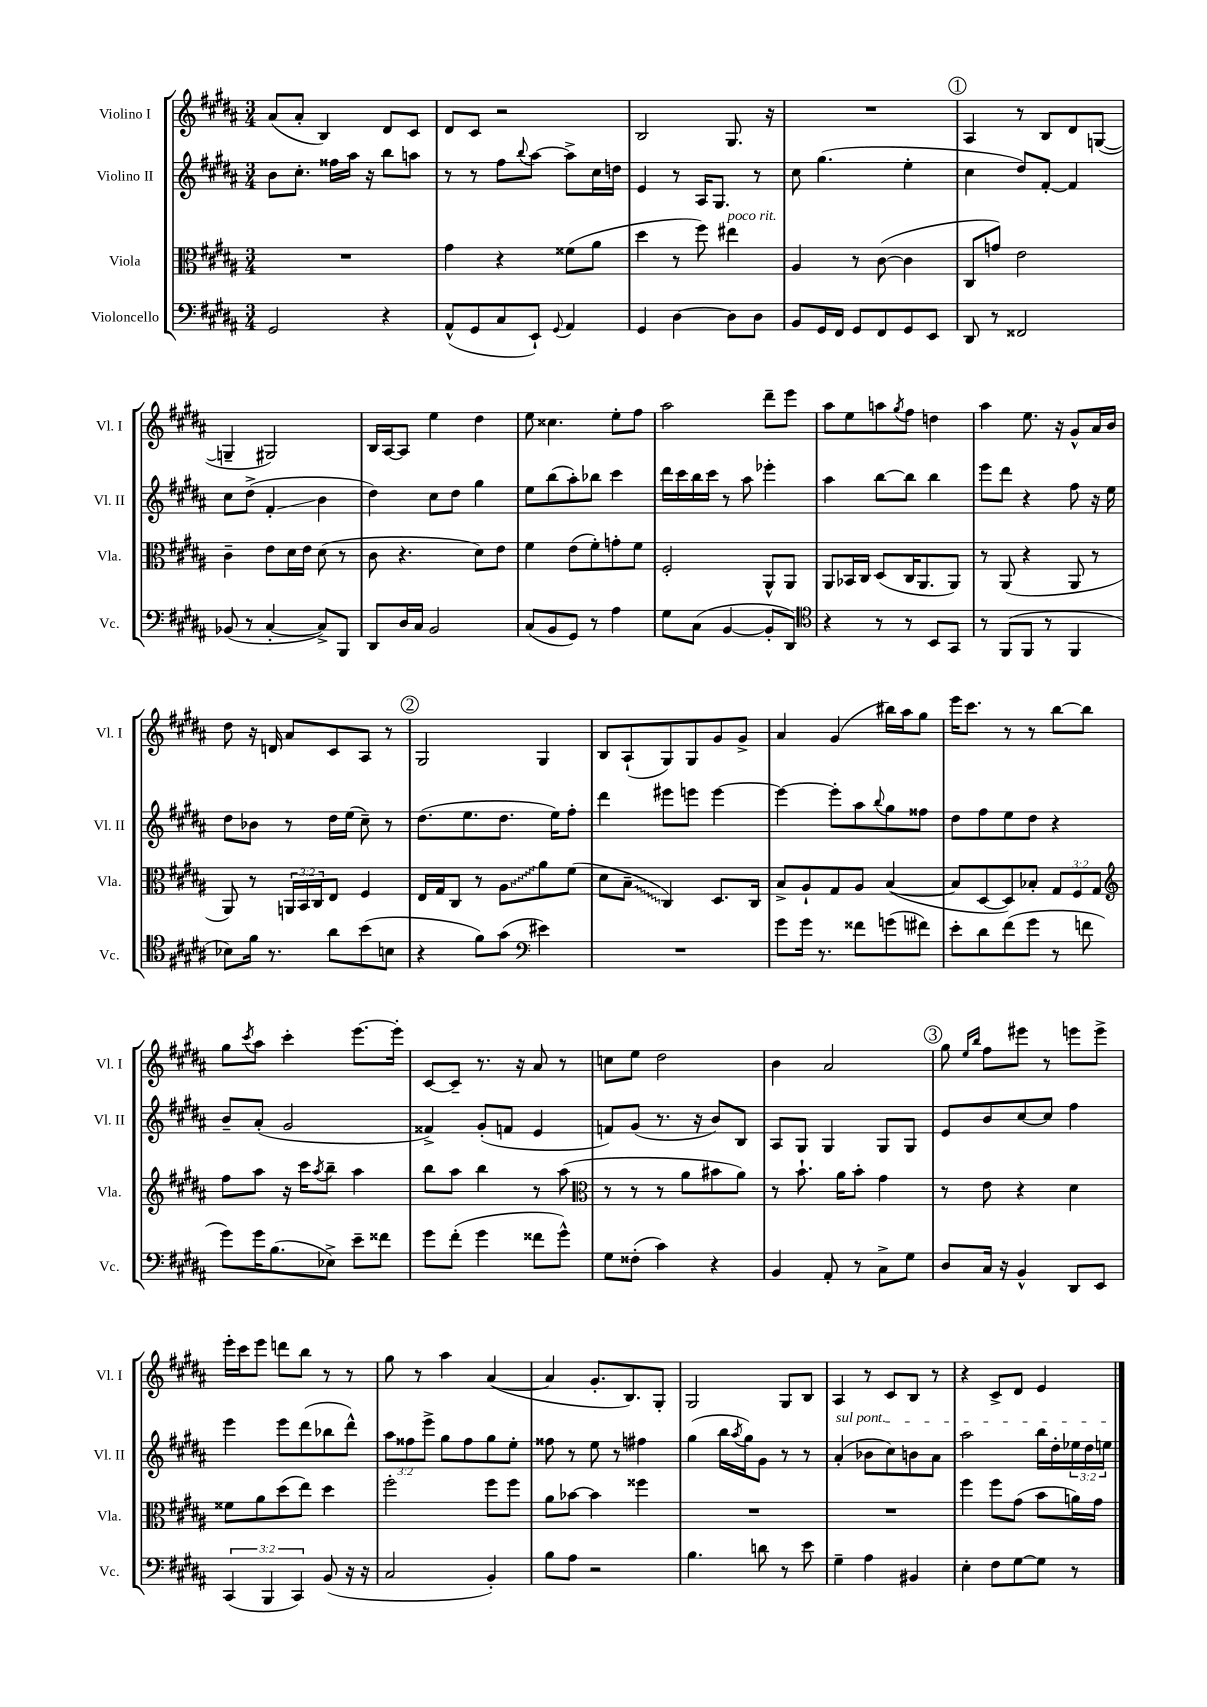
<<
\new StaffGroup <<
\new Staff = "s0" \with { instrumentName = "Violino I" shortInstrumentName = "Vl. I" } {
    \clef treble \key b \major \numericTimeSignature \time 3/4
    ais'8( ais'8-. b4) dis'8 cis'8 |
    dis'8 cis'8 r2 |
    b2 gis8. r16 |
    R2. |
    \mark \markup { \circle "1" } ais4 r8 b8 dis'8 g8~( |
    g4-- gis2) |
    b16 ais16~ ais8 e''4 dis''4 |
    e''8 cisis''4. e''8-. fis''8 |
    ais''2 dis'''8-- e'''8 |
    ais''8 e''8 a''8 \acciaccatura { gis''8 } fis''8 d''4 |
    ais''4 e''8. r16 gis'8-^ ais'16 b'16 |
    dis''8 r16 d'16 ais'8 cis'8 ais8 r8 |
    \mark \markup { \circle "2" } gis2 gis4 |
    b8 ais8-!( gis8) gis8 gis'8 gis'8-> |
    ais'4 gis'4( bis''16) ais''16 gis''8 |
    e'''16 cis'''8. r8 r8 b''8~ b''8 |
    gis''8 \acciaccatura { cis'''8 } ais''8 cis'''4-. e'''8.~ e'''16-. |
    cis'8~ cis'8-- r8. r16 ais'8 r8 |
    c''8 e''8 dis''2 |
    b'4 ais'2 |
    \mark \markup { \circle "3" } gis''8 \grace { e''16 b''16 } fis''8 eis'''8 r8 e'''8 e'''8-> |
    e'''16-. cis'''16 e'''8 d'''8 b''8 r8 r8 |
    gis''8 r8 ais''4 ais'4~( |
    ais'4 gis'8.-. b8.) gis8-. |
    gis2 gis8 b8 |
    ais4 r8 cis'8 b8 r8 |
    r4 cis'8-> dis'8 e'4 \bar "|." |
}
\new Staff = "s1" \with { instrumentName = "Violino II" shortInstrumentName = "Vl. II" } {
    \clef treble \key b \major \numericTimeSignature \time 3/4 \override Staff.TupletNumber.text = #tuplet-number::calc-fraction-text
    b'8 cis''8.-. fisis''16 ais''16 r16 b''8 a''8 |
    r8 r8 fis''8 \appoggiatura { b''8 } ais''8~ ais''8-> cis''16 d''16 |
    e'4 r8 ais16 gis8. r8 |
    cis''8 gis''4.( e''4-. |
    \mark \markup { \circle "1" } cis''4 dis''8) fis'8~-. fis'4 |
    cis''8 dis''8->( fis'4-.\glissando b'4 |
    dis''4) cis''8 dis''8 gis''4 |
    e''8 b''8( ais''8-.) bes''8 cis'''4 |
    dis'''16 cis'''16 b''16 cis'''16 r8 ais''8 ees'''4-. |
    ais''4 b''8~ b''8 b''4 |
    e'''8 dis'''8 r4 fis''8 r16 e''16 |
    dis''8 bes'8 r8 dis''16 e''16( cis''8--) r8 |
    \mark \markup { \circle "2" } dis''8.( e''8. dis''8. e''16) fis''8-. |
    dis'''4 eis'''8 e'''8 e'''4~ |
    e'''4~ e'''8-. ais''8 \appoggiatura { b''8 } gis''8 fisis''8 |
    dis''8 fis''8 e''8 dis''8 r4 |
    b'8-- ais'8-.( gis'2 |
    fisis'4->) gis'8-.( f'8 e'4 |
    f'8) gis'8( r8. r16 b'8) b8 |
    ais8 gis8 gis4 gis8 gis8 |
    \mark \markup { \circle "3" } e'8 b'8 cis''8~ cis''8 fis''4 |
    e'''4 e'''8 dis'''8( bes''8 dis'''8-^) |
    \tuplet 3/2 { ais''8 fisis''8 e'''8-> } gis''8 fisis''8 gis''8 e''8-. |
    fisis''8 r8 e''8 r8 fis''4 |
    gis''4( b''16 \acciaccatura { ais''8 } gis''16) gis'8 r8 r8 |
    \once \override TextSpanner.bound-details.left.text = \markup { \italic "sul pont." } ais'4-.\startTextSpan( bes'8 cis''8) b'8 ais'8 |
    ais''2 b''16 dis''16-. \tuplet 3/2 { ees''16 dis''16 e''16\stopTextSpan } \bar "|." |
}
\new Staff = "s2" \with { instrumentName = "Viola" shortInstrumentName = "Vla." } {
    \clef alto \key b \major \numericTimeSignature \time 3/4 \override Staff.TupletNumber.text = #tuplet-number::calc-fraction-text
    R2. |
    gis'4 r4 fisis'8( ais'8 |
    dis''4 r8 fis''8) eis''4^\markup { \italic "poco rit." } |
    ais4 r8 cis'8~( cis'4 |
    \mark \markup { \circle "1" } cis8 g'8) e'2 |
    cis'4-- e'8 dis'16 e'16 dis'8( r8 |
    cis'8 r4. dis'8) e'8 |
    fis'4 e'8( fis'8-.) g'8-. fis'8 |
    fis2-. ais,8-^ ais,8 |
    ais,8 bes,16 cis16 dis8( cis16 ais,8. ais,8) |
    r8 ais,8( r4 ais,8 r8 |
    ais,8) r8 \tuplet 3/2 { a,16 b,16 cis16 } e8 fis4 |
    \mark \markup { \circle "2" } e16 gis16 cis8 r8 \once \override Glissando.style = #'zigzag ais8\glissando ais'8 fis'8( |
    dis'8 \once \override Glissando.style = #'zigzag b8--\glissando cis4) dis8. cis16 |
    b8-> ais8-! gis8 ais8 b4~( |
    b8 dis8~ dis8) bes8-. \tuplet 3/2 { gis8 fis8 gis8 } |
    \clef treble fis''8 ais''8 r16 cis'''16 \acciaccatura { ais''8 } b''8-- ais''4 |
    b''8 ais''8 b''4 r8 ais''8( |
    \clef alto r8 r8 r8 ais'8 bis'8 ais'8) |
    r8 b'8.-! ais'16 b'8-. gis'4 |
    \mark \markup { \circle "3" } r8 e'8 r4 dis'4 |
    fisis'8 ais'8 dis''8( e''8) dis''4 |
    fis''2-. fis''8 fis''8 |
    ais'8 bes'8~ bes'4 fisis''4 |
    R2. |
    R2. |
    fis''4 fis''8 gis'8( b'8 a'16) gis'16 \bar "|." |
}
\new Staff = "s3" \with { instrumentName = "Violoncello" shortInstrumentName = "Vc." } {
    \clef bass \key b \major \numericTimeSignature \time 3/4 \override Staff.TupletNumber.text = #tuplet-number::calc-fraction-text
    gis,2 r4 |
    ais,8-^( gis,8 cis8 e,8-!) \appoggiatura { gis,8 } ais,4 |
    gis,4 dis4~ dis8 dis8 |
    b,8 gis,16 fis,16 gis,8 fis,8 gis,8 e,8 |
    \mark \markup { \circle "1" } dis,8 r8 fisis,2 |
    bes,8( r8 cis4~-. cis8->) b,,8 |
    dis,8 dis16 cis16 b,2 |
    cis8( b,8 gis,8) r8 ais4 |
    gis8 cis8( b,4~ b,8-. dis,8) |
    \clef tenor r4 r8 r8 b,8 gis,8 |
    r8 fis,8( fis,8 r8 fis,4 |
    bes8) fis'16 r8. ais'8 b'8( b8 |
    \mark \markup { \circle "2" } r4 fis'8) gis'8( \clef bass eis'4) |
    R2. |
    gis'8 gis'16 r8. fisis'8 g'8( fis'8) |
    e'8-. dis'8 fis'8( gis'8 r8 f'8 |
    gis'8) gis'16 b8.( ees8->) e'8-- fisis'8 |
    gis'8 fis'8-.( gis'4 fisis'8 gis'8-^) |
    gis8 fisis8-.( cis'4) r4 |
    b,4 ais,8-. r8 cis8-> gis8 |
    \mark \markup { \circle "3" } dis8 cis16 r16 b,4-^ dis,8 e,8 |
    \tuplet 3/2 { cis,4( b,,4 cis,4) } b,8( r16 r16 |
    cis2 b,4-.) |
    b8 ais8 r2 |
    b4. d'8 r8 e'8 |
    gis4-- ais4 bis,4 |
    e4-. fis8 gis8~ gis8 r8 \bar "|." |
}
>>
>>
\layout { \context { \Score \remove "Bar_number_engraver" } }
